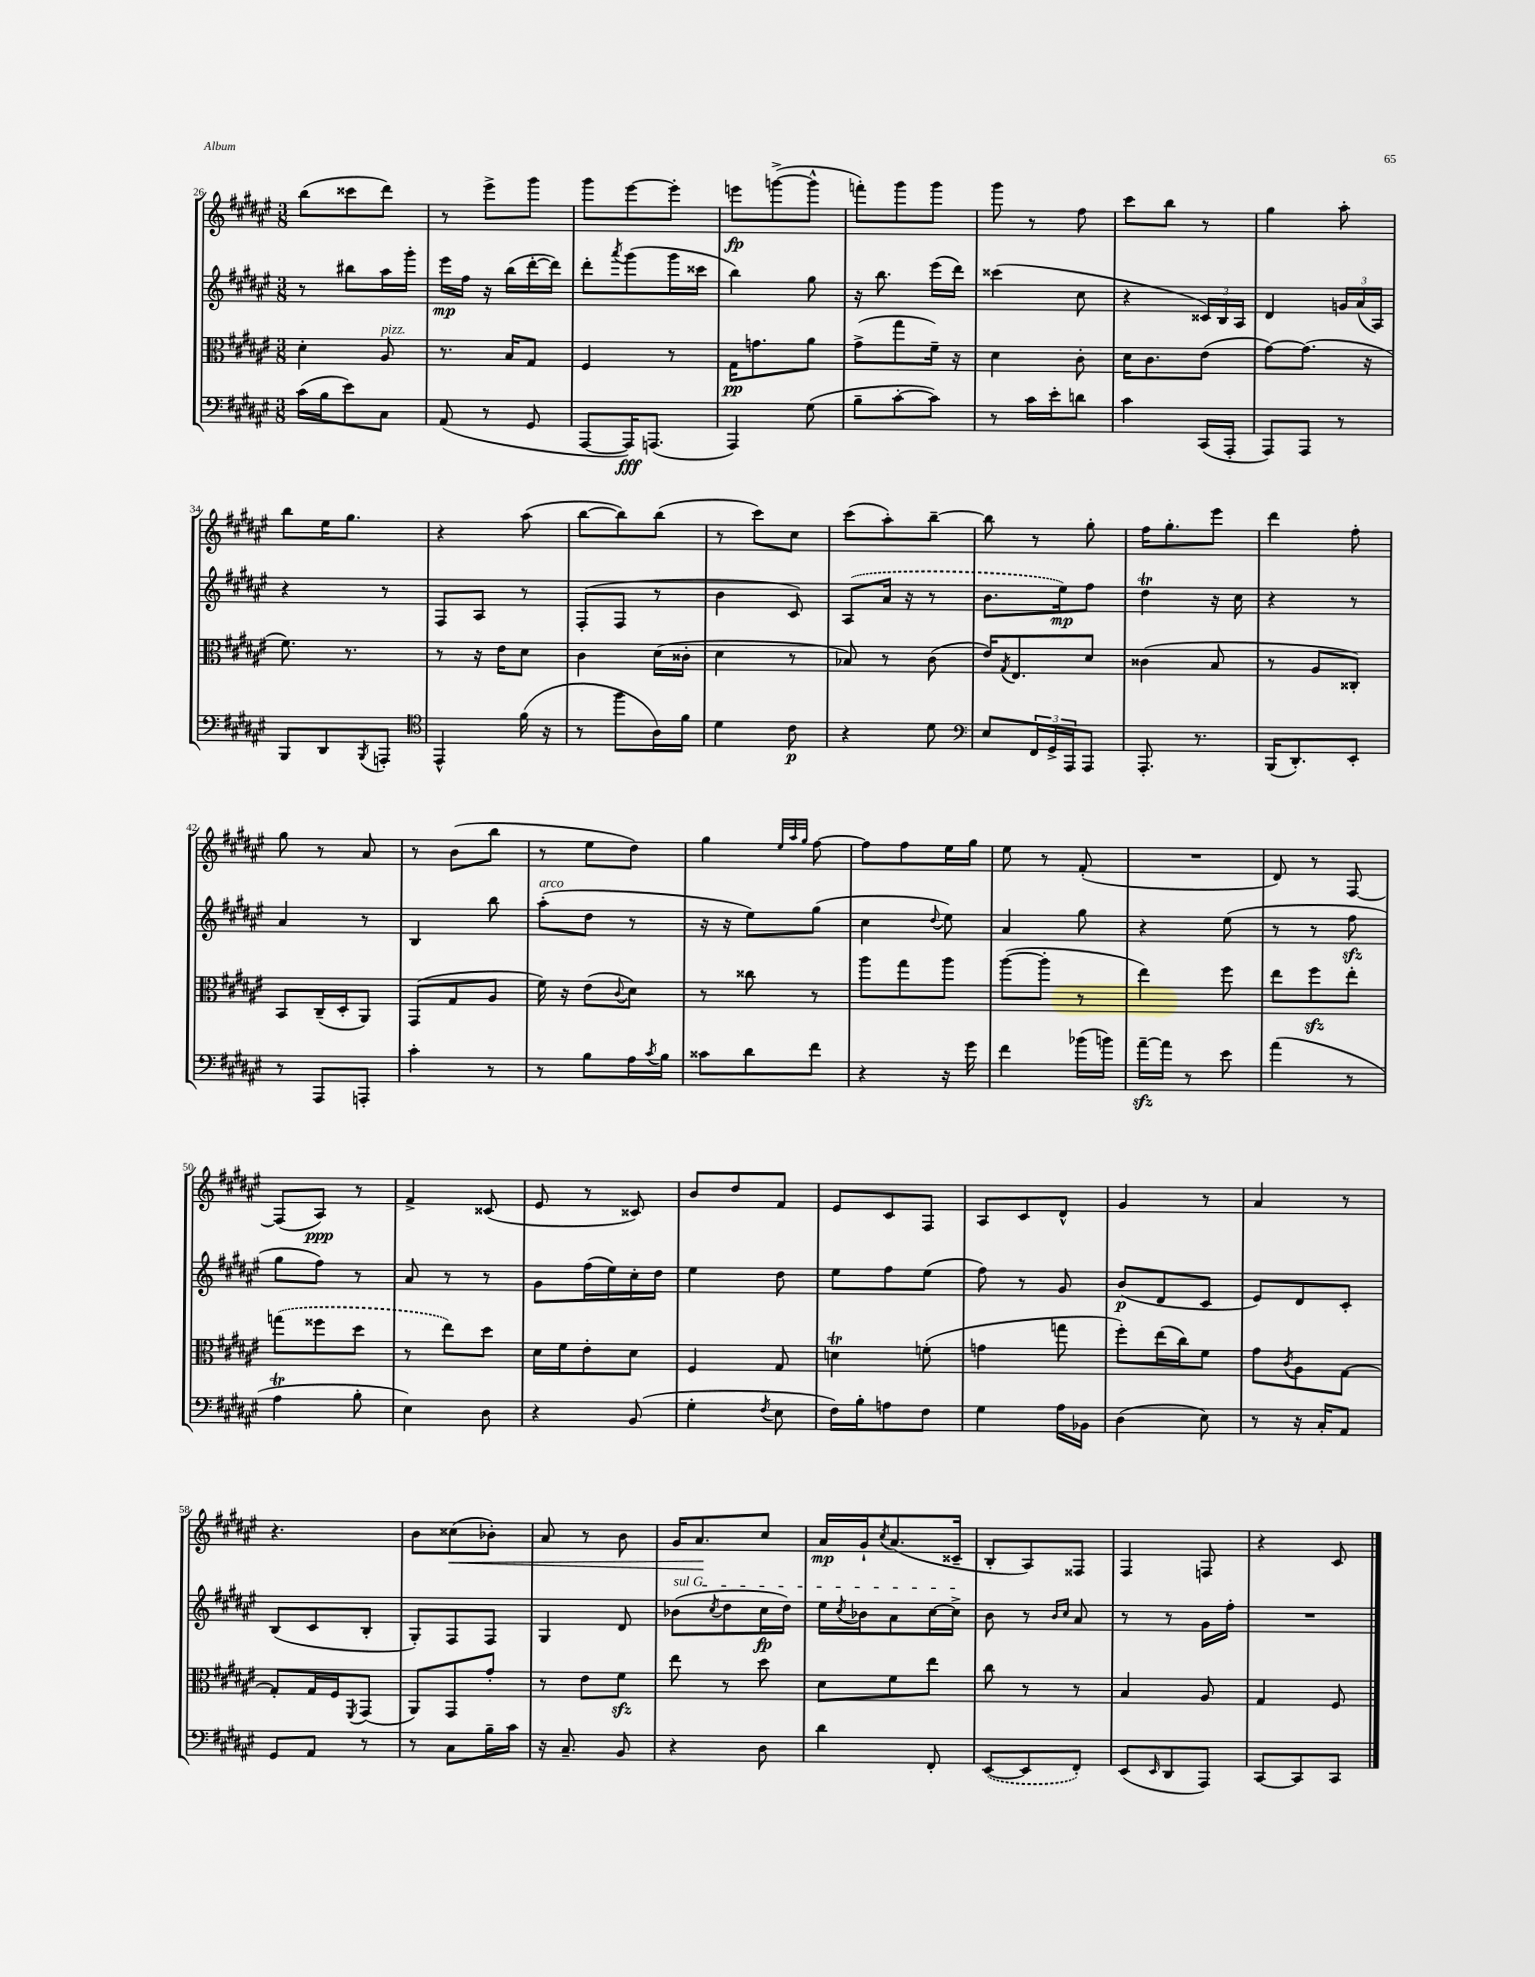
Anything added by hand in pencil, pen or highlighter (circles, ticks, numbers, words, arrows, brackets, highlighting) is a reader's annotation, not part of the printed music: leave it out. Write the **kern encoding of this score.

**kern	**kern	**kern	**kern
*staff4	*staff3	*staff2	*staff1
*clefF4	*clefC3	*clefG2	*clefG2
*k[f#c#g#d#a#e#]	*k[f#c#g#d#a#e#]	*k[f#c#g#d#a#e#]	*k[f#c#g#d#a#e#]
*M3/8	*M3/8	*M3/8	*M3/8
(16c#\LL	4d#'\	8r	(8bb\L
16B\J	.	.	.
8e#\)	.	8bb#\L	8ccc##\
8C#\J	8A#/	16aa#\L	8ddd#\J)
.	.	16ggg#'\JJ	.
=	=	=	=
(8AA#/	8.r	16eee#\LL	8r
.	.	16ff#\JJ	.
8r	.	16r	8eee#^\L
.	16B/LK	(16bb\LL	.
8GG#/	8G#/J	[16ddd#'\	8ggg#\J
.	.	16ddd#\]JJ)	.
=	=	=	=
[8AAA#/L	4F#/	8ddd#'\L	8ggg#\L
.	.	8qaaa#/	.
16AAA#/]K)	.	(8ggg#\	[8eee#\
(8.AAA/J	.	.	.
.	8r	16ggg#\L	8eee#'\]J
.	.	16ccc##\JJ	.
=	=	=	=
4AAA#/)	16G#\LK	4bb\)	8eee\L
.	8.g\	.	.
.	.	.	([8ggg^\
(8G#\	8a#\J	8gg#\	8ggg^^\]J
=	=	=	=
8B~\L	(8g#^\L	16r	8fff'\L)
.	.	8.bb\	.
[8c#'\	8gg#\	.	8ggg#\
8c#\]J)	16f#~\Jk)	(16eee#\LL	8ggg#\J
.	16r	16ddd#\JJ)	.
=	=	=	=
8r	4d#\	(4ccc##\	8ggg#\
16c#\LL	.	.	8r
16e#'\J	.	.	.
8d\J	8c#'\	8cc#\	8ff#\
=	=	=	=
4c#\	16d#\LK	4r	8ccc#\L
.	8.c#\	.	.
.	.	.	8bb\J
(16CC#/LL	(8e#\J	24c##/LL)	8r
.	.	24B/	.
16AAA#'/JJ	.	.	.
.	.	24A#/JJ	.
=	=	=	=
8AAA#/L)	[8g#\L)	4d#/	4gg#\
8AAA#/J	(8.g#\]J	.	.
8r	.	24g/LL	8aa#'\
.	.	(24a#/	.
.	16r	.	.
.	.	24A#/JJ)	.
=	=	=	=
8BBB/L	8.f#\)	4r	8bb\L
8DD#/	.	.	16ee#\K
.	8.r	.	8.gg#\J
8qBBB/	.	.	.
8AAA'/J	.	8r	.
=	=	=	=
*clefC4	*	*	*
4EE#^^/	8r	8F#/L	4r
.	16r	8A#/J	.
.	16e#\LK	.	.
(16f#\	8d#\J	8r	(8aa#\
16r	.	.	.
=	=	=	=
8r	4c#\	(8F#'/L	[8bb\L
8ff#\L	.	8F#/J	8bb\])
16A#\L)	(16d#\LL	8r	(8bb\J
16f#\JJ	16c##'\JJ	.	.
=	=	=	=
4d#\	4d#\	4b\	8r
.	.	.	8ccc#\L)
8c#\	8r	8c#/)	8cc#\J
=	=	=	=
4r	8B-/)	(8A#/L	(8ccc#\L
.	8r	16a#/Jk	8aa#'\)
.	.	16r	.
8d#\	(8c#\	8r	[8bb~\J
=	=	=	=
*clefF4	*	*	*
8E#/L	16e#/LK)	8.b\L	8bb\]
.	8qG#/	.	.
.	8.E#/	.	.
24FF#/L	.	.	8r
24GG#^/	.	.	.
.	.	16ee#\k)	.
24AAA#/J	.	.	.
8AAA#/J	8d#/J	8ff#\J	8gg#'\
=	=	=	=
8.AAA#'/	(4c##\	4dd#\	16ff#\LK
.	.	.	8.gg#'\
8.r	.	.	.
.	8B/	16r	8eee#\J
.	.	16cc#\	.
=	=	=	=
(16BBB/LK	8r	4r	4ddd#\
8.DD#'/)	.	.	.
.	8A#/L	.	.
8EE#'/J	8C##'/J)	8r	8ff#'\
=	=	=	=
8r	8BB/L	4a#/	8gg#\
8AAA#/L	(16C#~/L	.	8r
.	16D#'/J	.	.
8AAA'/J	8AA#/J)	8r	8a#/
=	=	=	=
4c#'\	(8GG#/L	4B/	8r
.	8G#/	.	(8b\L
8r	8A#/J	8bb\	8bb\J
=	=	=	=
8r	16f#\)	(8aa#'\L	8r
.	16r	.	.
8B\L	(8e#\L	8dd#\J	8ee#\L
.	8qqc#/	.	.
16A#\L	8d#\J)	8r	8dd#\J)
8qc#/	.	.	.
16B\JJ	.	.	.
=	=	=	=
8c##\L	8r	16r	4gg#\
.	.	16r	.
8d#\	8cc##\	8ee#\L)	.
.	.	.	32qqee#/LLL
.	.	.	32qqaa#/
.	.	.	32qqgg#/JJJ
8f#\J	8r	(8gg#\J	[8ff#\
=	=	=	=
4r	8aa#\L	4cc#\	8ff#\]L
.	8gg#\	.	8ff#\
.	.	8qqdd#/	.
16r	8aa#\J	8ee#\)	16ee#\L
16g#\	.	.	16gg#\JJ
=	=	=	=
4f#\	([8aa#\L	4a#/	8ee#\
.	8aa#'\]J	.	8r
(16b-\LL	8r	8gg#\	(8f#'/
16b\JJ)	.	.	.
=	=	=	=
[16a#~\LL	4ee#\)	4r	4.r
16a#\]JJ	.	.	.
8r	.	.	.
8e#\	8ff#\	(8ee#\	.
=	=	=	=
(4a#\	8ee#\L	8r	8d#/)
.	8ff#\	8r	8r
8r	8ee#'\J	8ff#\	[8F#/
=	=	=	=
4A#\	(8gg\L	8gg#\L	(8F#/]L
.	8ff##\	8ff#\J)	8A#/J)
8B'\	8dd#\J	8r	8r
=	=	=	=
4E#\)	8r	8a#/	4f#^/
.	8ee#\L)	8r	.
8D#\	8dd#\J	8r	(8c##/
=	=	=	=
4r	16d#\LL	8g#\L	8e#/
.	16f#\J	.	.
.	8e#'\	(16ff#\L	8r
.	.	16ee#\)	.
(8BB/	8d#\J	16cc#'\	8c##/)
.	.	16dd#\JJ	.
=	=	=	=
4G#'\	4F#/	4ee#\	8b/L
.	.	.	8dd#/
8qF#/	.	.	.
8E#\	8G#/	8dd#\	8f#/J
=	=	=	=
16F#\LL)	4d\	8ee#\L	8e#/L
16B'\J	.	.	.
8A\	.	8ff#\	8c#/
8F#\J	(8f'\	(8ee#\J	8F#/J
=	=	=	=
4G#\	4g\	8ff#\)	8A#/L
.	.	8r	8c#/
16A#\LL	8gg\	8g#/	8d#^^/J
16BB-\JJ	.	.	.
=	=	=	=
(4D#\	8ff#'\L)	(8b/L	4g#/
.	(16ee#\L	8d#/	.
.	16cc#\J)	.	.
8E#\)	8f#\J	8c#/J	8r
=	=	=	=
8r	8g#\L	8e#/L)	4a#/
.	8qc#/	.	.
16r	8A#\	8d#/	.
16C#'/LK	.	.	.
8AA#/J	[8G#\J	8c#'/J	8r
=	=	=	=
8GG#/L	8G#'/]L	(8B/L	4.r
8AA#/J	16G#/L	8c#/	.
.	16F#/J	.	.
.	8qFF#/	.	.
8r	(8GG#/J	8B'/J	.
=	=	=	=
8r	8AA#/L)	8G#'/L)	8b\L
8C#\L	8GG#/	8F#/	(8cc##\
16B~\L	8g#'/J	8F#/J	8b-'\J)
16c#\JJ	.	.	.
=	=	=	=
16r	8r	4G#/	8a#/
8.C#~/	.	.	.
.	8e#\L	.	8r
8BB/	8f#\J	8d#/	8b\
=	=	=	=
4r	8ee#\	(8b-\L	16g#/LK
.	.	.	8.a#/
.	.	8qcc#/	.
.	8r	8dd#\	.
8D#\	8dd#\	16cc#\L	8cc#/J
.	.	16dd#\JJ)	.
=	=	=	=
4d#\	8d#\L	16ee#\LL	16a#/LL
.	.	8qcc#/	.
.	.	16b-\J	16g#`/J
.	.	.	8qcc#/
.	8f#\	8a#\	(8.a#/
8FF#'/	8ee#\J	[16cc#\L	.
.	.	16cc#^\]JJ	16c##~/Jk
=	=	=	=
([8EE#/L	8cc#\	8b\	8B'/L
8EE#/]	8r	8r	8A#/)
.	.	16qqb/LL	.
.	.	16qqcc#/JJ	.
8FF#'/J)	8r	8a#/	8F##/J
=	=	=	=
(8EE#/L	4B/	8r	4F#/
16qqEE#/	.	.	.
8DD#/	.	8r	.
8AAA#/J)	8A#/	16g#\LL	8F/
.	.	16ff#'\JJ	.
=	=	=	=
[8CC#/L	4G#/	4.r	4r
8CC#/]	.	.	.
8CC#/J	8F#/	.	8c#/
==	==	==	==
*-	*-	*-	*-
